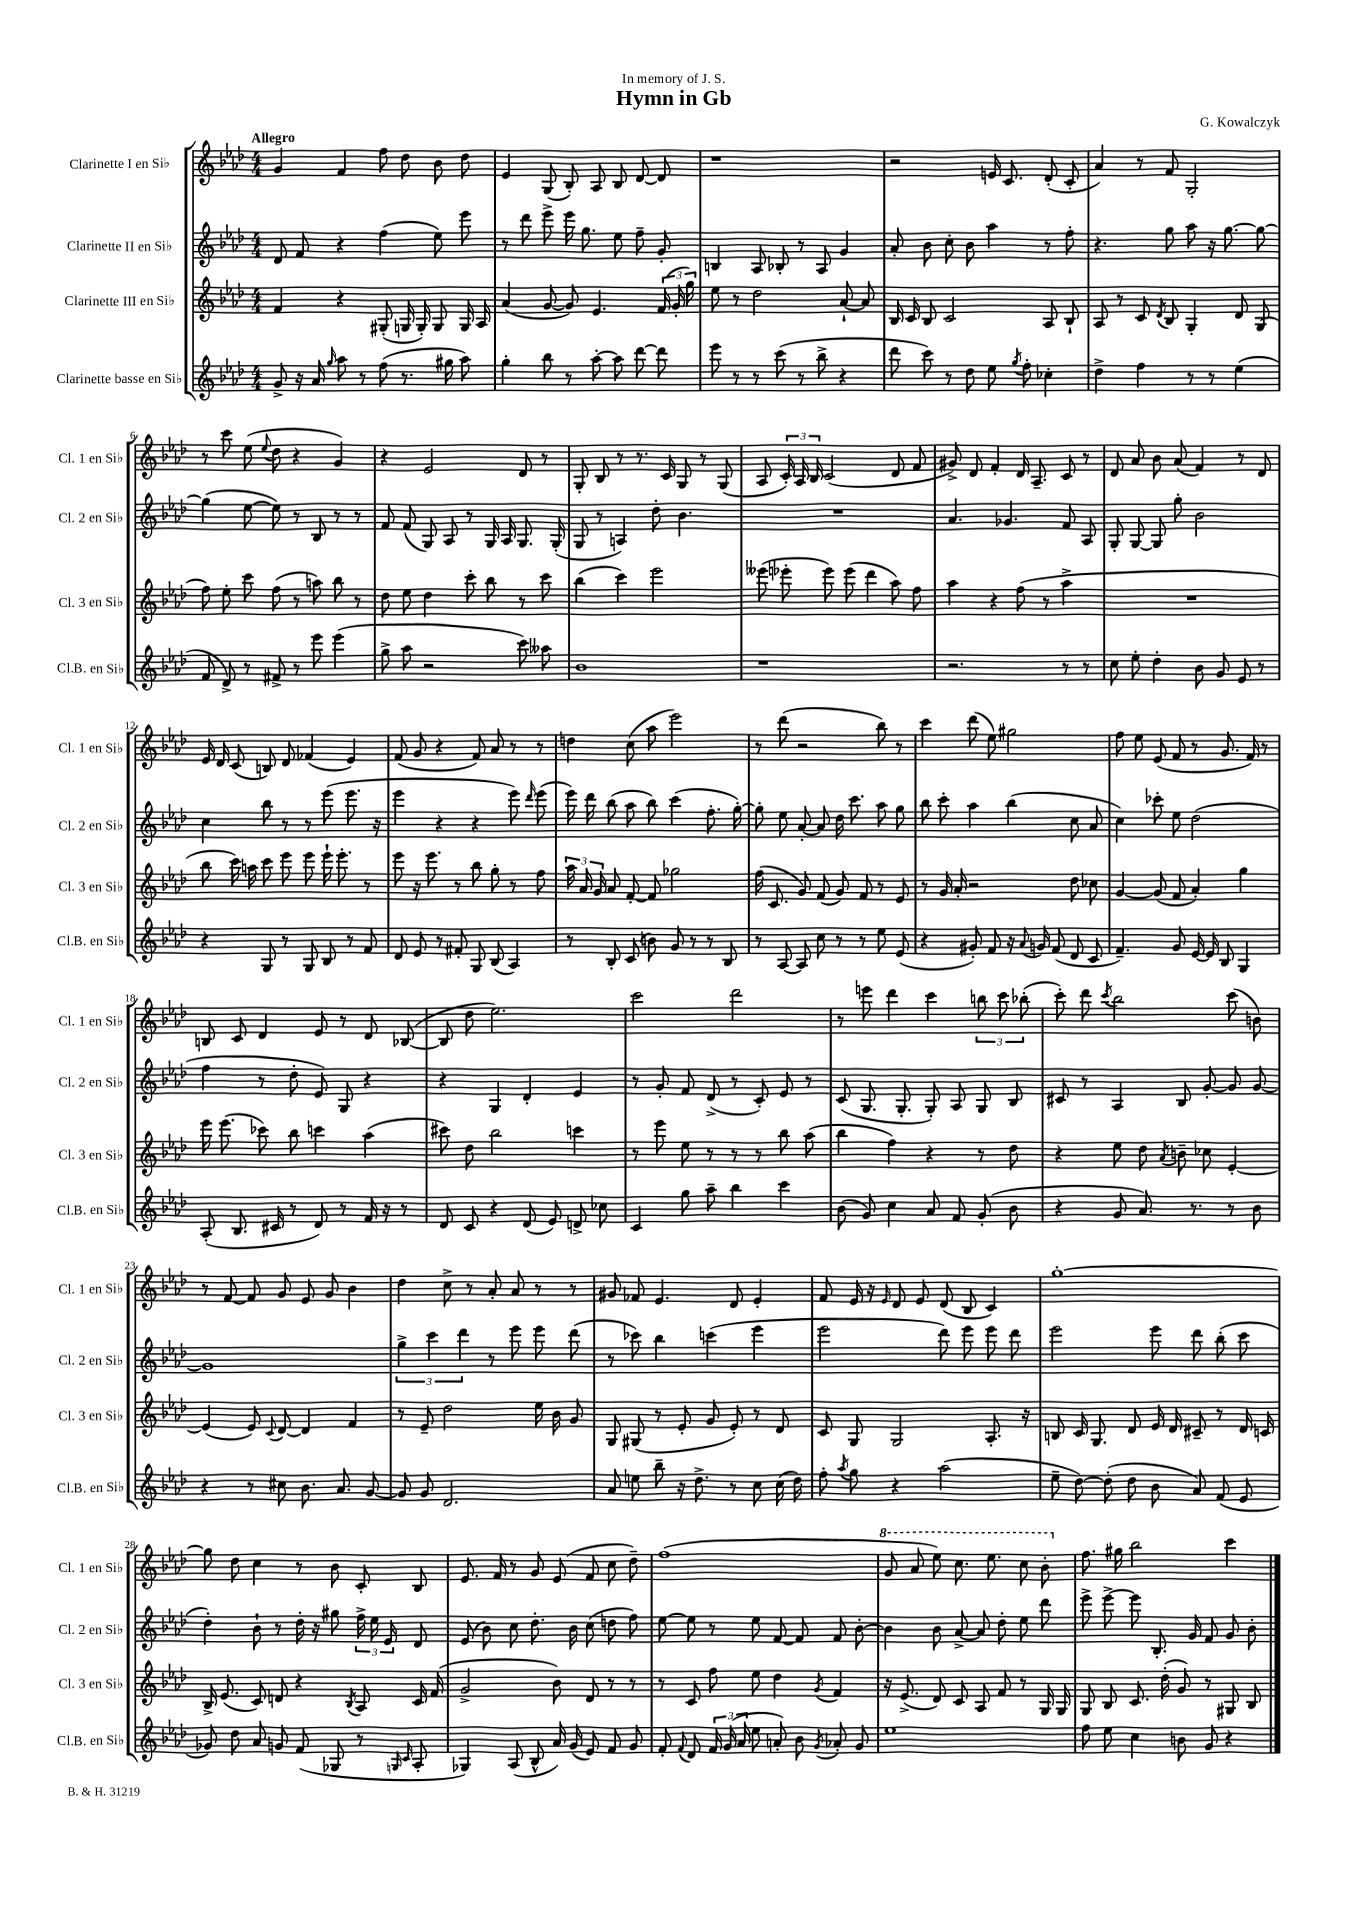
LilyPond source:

\header { title = "Hymn in Gb" composer = "G. Kowalczyk" dedication = "In memory of J. S." }
<<
\new StaffGroup <<
\new Staff = "s0" \with { instrumentName = "Clarinette I en Sib" shortInstrumentName = "Cl. 1 en Sib" } {
    \clef treble \key aes \major \numericTimeSignature \time 4/4 \tempo "Allegro"
    \autoBeamOff g'4 f'4 f''8 des''8 bes'8 des''8 |
    ees'4 g8( bes8-.) aes8 bes8 des'8~ des'8 |
    r1 |
    r2 e'16 c'8. des'8-.( c'8-. |
    aes'4) r8 f'8 g2-. |
    r8 c'''8 ees''8( \appoggiatura { ees''8 } des''8 r4 g'4) |
    r4 ees'2 des'8 r8 |
    g8-. bes8 r8 r8. c'16 g8 r8 g8( |
    aes8 \tuplet 3/2 { c'16-.) aes16 bes16 } c'2( des'8 f'8 |
    gis'8->) des'8 f'4-. des'16 aes8.-- c'8 r8 |
    des'8 aes'8 bes'8 aes'8( f'4) r8 des'8 |
    ees'16 des'16 c'8( b8) des'8 fes'4( ees'4) |
    f'8( g'8 r4 f'8) aes'8 r8 r8 |
    d''4 c''8( aes''8 ees'''2) |
    r8 des'''8( r2 bes''8) r8 |
    c'''4 des'''8( ees''8) gis''2 |
    f''8 ees''8 ees'8( f'8 r8 g'8. f'16) r8 |
    b8 c'8 des'4 ees'8 r8 des'8 bes8~( |
    bes8 des''8 ees''2.) |
    c'''2 des'''2 |
    r8 e'''8 des'''4 c'''4 \tuplet 3/2 { b''8 c'''8 bes''8-.( } |
    c'''8-.) des'''8 \acciaccatura { c'''8 } bes''2 c'''8( b'8) |
    r8 f'8~ f'8 g'8 ees'8 g'8 bes'4 |
    des''4 c''8-> r8 aes'8-. aes'8 r8 r8 |
    gis'8 fes'8 ees'4. des'8 ees'4-. |
    f'8 ees'16 r16 \grace { ees'16 } des'8 ees'8 des'8( bes8 c'4) |
    g''1~-. |
    g''8 des''8 c''4 r8 bes'8 c'8-. bes8 |
    ees'8. f'16 r8 g'8 ees'8( f'8 c''8 des''8--) |
    f''1( |
    \ottava #1 g''8 aes''8 ees'''8) c'''8. ees'''8. c'''8 bes''8-. \ottava #0 |
    f''8. gis''16 bes''2 c'''4 \bar "|." |
}
\new Staff = "s1" \with { instrumentName = "Clarinette II en Sib" shortInstrumentName = "Cl. 2 en Sib" } {
    \clef treble \key aes \major \numericTimeSignature \time 4/4
    \autoBeamOff des'8 f'8 r4 f''4( ees''8) ees'''8 |
    r8 des'''8 ees'''8-> ees'''16 g''8. ees''8 f''8-- g'8-. |
    b4 aes8 bes8-. r8 aes8 g'4 |
    aes'8-. bes'8 c''8-. bes'8 aes''4 r8 f''8-. |
    r4. g''8 aes''8 r16 g''8.~ g''8~ |
    g''4( ees''8~ ees''8) r8 bes8 r8 r8 |
    f'8 f'8( g8) aes8 r8 g16 aes16 g8. g16-.( |
    g8 r8 a4) des''8-. bes'4. |
    R1 |
    aes'4. ges'4. f'8 aes8 |
    g8-. g8~ g8 g''8-. bes'2 |
    c''4 bes''8 r8 r8 ees'''8( ees'''8. r16 |
    ees'''4 r4 r4 ees'''8) \grace { des'''16 } ees'''8( |
    ees'''16) des'''16 bes''8( aes''8 bes''8) c'''4( f''8.-. g''16~-.) |
    g''8-. ees''8 aes'8~-. aes'8 des''16 c'''8. aes''8 g''8 |
    bes''8 c'''8-. aes''4 bes''4( c''8 aes'8 |
    c''4) ces'''8-. ees''8 des''2( |
    f''4 r8 des''8-. ees'8) g8 r4 |
    r4 g4 des'4-. ees'4 |
    r8 g'8-. f'8 des'8->( r8 c'8-.) ees'8 r8 |
    c'8( g8. g8.-. g8-.) aes8 g8 bes8 |
    cis'8 r8 aes4 bes8 g'8~-. g'8 g'8~ |
    g'1 |
    \tuplet 3/2 { g''4-> c'''4 des'''4 } r8 ees'''8 ees'''8 des'''8( |
    r8 ces'''8) bes''4 c'''4( ees'''4 |
    ees'''2 des'''8) ees'''8 ees'''8 des'''8 |
    ees'''2 ees'''8 des'''8 bes''8-.( c'''8 |
    des''4-.) bes'8-! r8 des''16-. r16 gis''8 \tuplet 3/2 { f''16-> ees''16 ees'16 } des'8 |
    ees'8( bes'8) c''8 des''8.-. bes'16 c''8( d''8 f''8) |
    ees''8~ ees''8 r8 ees''8 f'8~ f'8 f'8 bes'8~-. |
    bes'4 bes'8 aes'8~-> aes'8 des''8-. ees''8 des'''8 |
    ees'''8-> ees'''8~-> ees'''8 bes8.-. g'16 f'8 g'8 bes'8-. \bar "|." |
}
\new Staff = "s2" \with { instrumentName = "Clarinette III en Sib" shortInstrumentName = "Cl. 3 en Sib" } {
    \clef treble \key aes \major \numericTimeSignature \time 4/4
    \autoBeamOff f'4 r4 gis8-.( g16 g16-.) g8 g16 aes16 |
    aes'4( g'8~ g'8) ees'4. \tuplet 3/2 { f'16( g'16-. g''16) } |
    ees''8 r8 des''2 aes'8~-! aes'8 |
    bes16 c'16 bes8 c'2 aes8 bes8-! |
    aes8 r8 c'8 \acciaccatura { des'8 } bes8 g4-. des'8 g8( |
    f''8) ees''8-. c'''8 f''8( r8 a''8) bes''8 r8 |
    des''8 ees''8 des''4 c'''8-. bes''8 r8 c'''8 |
    bes''4( c'''4) ees'''2 |
    eeses'''8( ees'''8-. ees'''8) ees'''8( des'''4 aes''8) f''8 |
    aes''4 r4 f''8( r8 aes''4-> |
    R1 |
    bes''8 c'''16) a''16 c'''8 ees'''8 ees'''8 ees'''16-! ees'''8.-. r8 |
    ees'''8 r16 ees'''8. r8 bes''8 g''8-. r8 f''8 |
    \tuplet 3/2 { aes''16 aes'16 g'16 } aes'8 f'8~-. f'8 ges''2 |
    f''16( c'8. g'8) f'8( g'8) f'8 r8 ees'8 |
    r8 g'16 aes'16-. r2 des''8 ces''8 |
    g'4~ g'8( f'8 aes'4-.) g''4 |
    ees'''16 ees'''8.( ces'''8) bes''8 c'''4 aes''4( |
    cis'''8) des''8 bes''2 c'''4 |
    r8 ees'''8 ees''8 r8 r8 r8 bes''8 aes''8( |
    bes''4 f''4) r4 r8 des''8 |
    r4 ees''8 des''8 \acciaccatura { aes'8 } b'8-- ces''8 ees'4~-. |
    ees'4( ees'8) \appoggiatura { c'8 } des'8~ des'4 f'4 |
    r8 ees'8-- des''2 ees''16 bes'16 g'8 |
    g8 gis8( r8 ees'8-. g'8 ees'8-.) r8 des'8 |
    c'8 g8 g2 aes8.-. r16 |
    b8 c'16 g8. des'8 ees'16 des'16 cis'8-- r8 des'16 c'16 |
    bes16-> ees'8.( c'8) d'8 r4 \acciaccatura { bes8 } aes8 c'16 f'16( |
    g'2-> bes'8) des'8 r8 r8 |
    r8 c'8 f''8 ees''8 des''4 \acciaccatura { g'8 } f'4 |
    r16 ees'8.->( des'8) c'8 aes8 f'8 r8 g16 g16 |
    g8 bes8 c'8. des''16-.( g'8) r8 gis8 bes8 \bar "|." |
}
\new Staff = "s3" \with { instrumentName = "Clarinette basse en Sib" shortInstrumentName = "Cl.B. en Sib" } {
    \clef treble \key aes \major \numericTimeSignature \time 4/4
    \autoBeamOff g'8-> r16 aes'16 \grace { g''16 } aes''8 r8 f''8( r8. gis''16 aes''8) |
    g''4-. bes''8 r8 aes''8~-. aes''8 des'''8~ des'''8 |
    ees'''8 r8 r8 c'''8( r8 bes''8-> r4 |
    des'''8 c'''8) r8 des''8 ees''8 \acciaccatura { g''8 } f''8-. ces''4-. |
    des''4-> f''4 r8 r8 ees''4( |
    f'8 des'8->) r8 fis'8-> r8 ees'''8 ees'''4( |
    g''8-> aes''8 r2 c'''8) aeses''8 |
    bes'1 |
    r1 |
    r2. r8 r8 |
    c''8 ees''8-. des''4-. bes'8 g'8 ees'8 r8 |
    r4 g8 r8 g8 bes8 r8 f'8 |
    des'8 ees'8 r8 fis'8-. g8 bes8( aes4) |
    r8 bes8-. c'8( b'8) g'8 r8 r8 bes8 |
    r8 aes8~ aes8 c''8 r8 r8 ees''8 ees'8( |
    r4 gis'8-.) f'8 r16 \appoggiatura { aes'8 } g'16 f'8( des'8 c'8 |
    f'4.--) g'8 ees'16~ ees'16 bes8 g4 |
    aes8-.( bes8. cis'16 r8 des'8) r8 f'16 r16 r8 |
    des'8 c'8 r4 des'8( ees'8) d'8-> ces''8 |
    c'4 g''8 aes''8-- bes''4 c'''4 |
    bes'8( g'8) c''4 aes'8 f'8 g'8-.( bes'8 |
    r4 g'8 aes'8.) r8. r8 bes'8 |
    r4 r8 cis''8 bes'8. aes'8. g'8~ |
    g'8 g'8 des'2. |
    aes'8 e''8 bes''8-- r16 des''8.-> r8 c''8 c''16( des''16) |
    f''8-. \acciaccatura { aes''8 } g''8 r4 aes''2( |
    ees''8-- des''8~) des''8-.( des''8 bes'8 aes'8) f'8( ees'8 |
    ges'8) des''8 aes'8 g'8 f'8( ges8 r8 \grace { g16 c'16 } aes8-. |
    ges4) aes8( bes8-^ aes'16) g'16( ees'8) f'8 g'8 |
    f'8-. \appoggiatura { f'8 } des'8 \tuplet 3/2 { f'16 g'16( aes'16 } ees''8 a'8-.) bes'8 \acciaccatura { g'8 } aes'8-. g'8 |
    ees''1 |
    f''8 ees''8 c''4 b'8 g'8 r4 \bar "|." |
}
>>
>>
